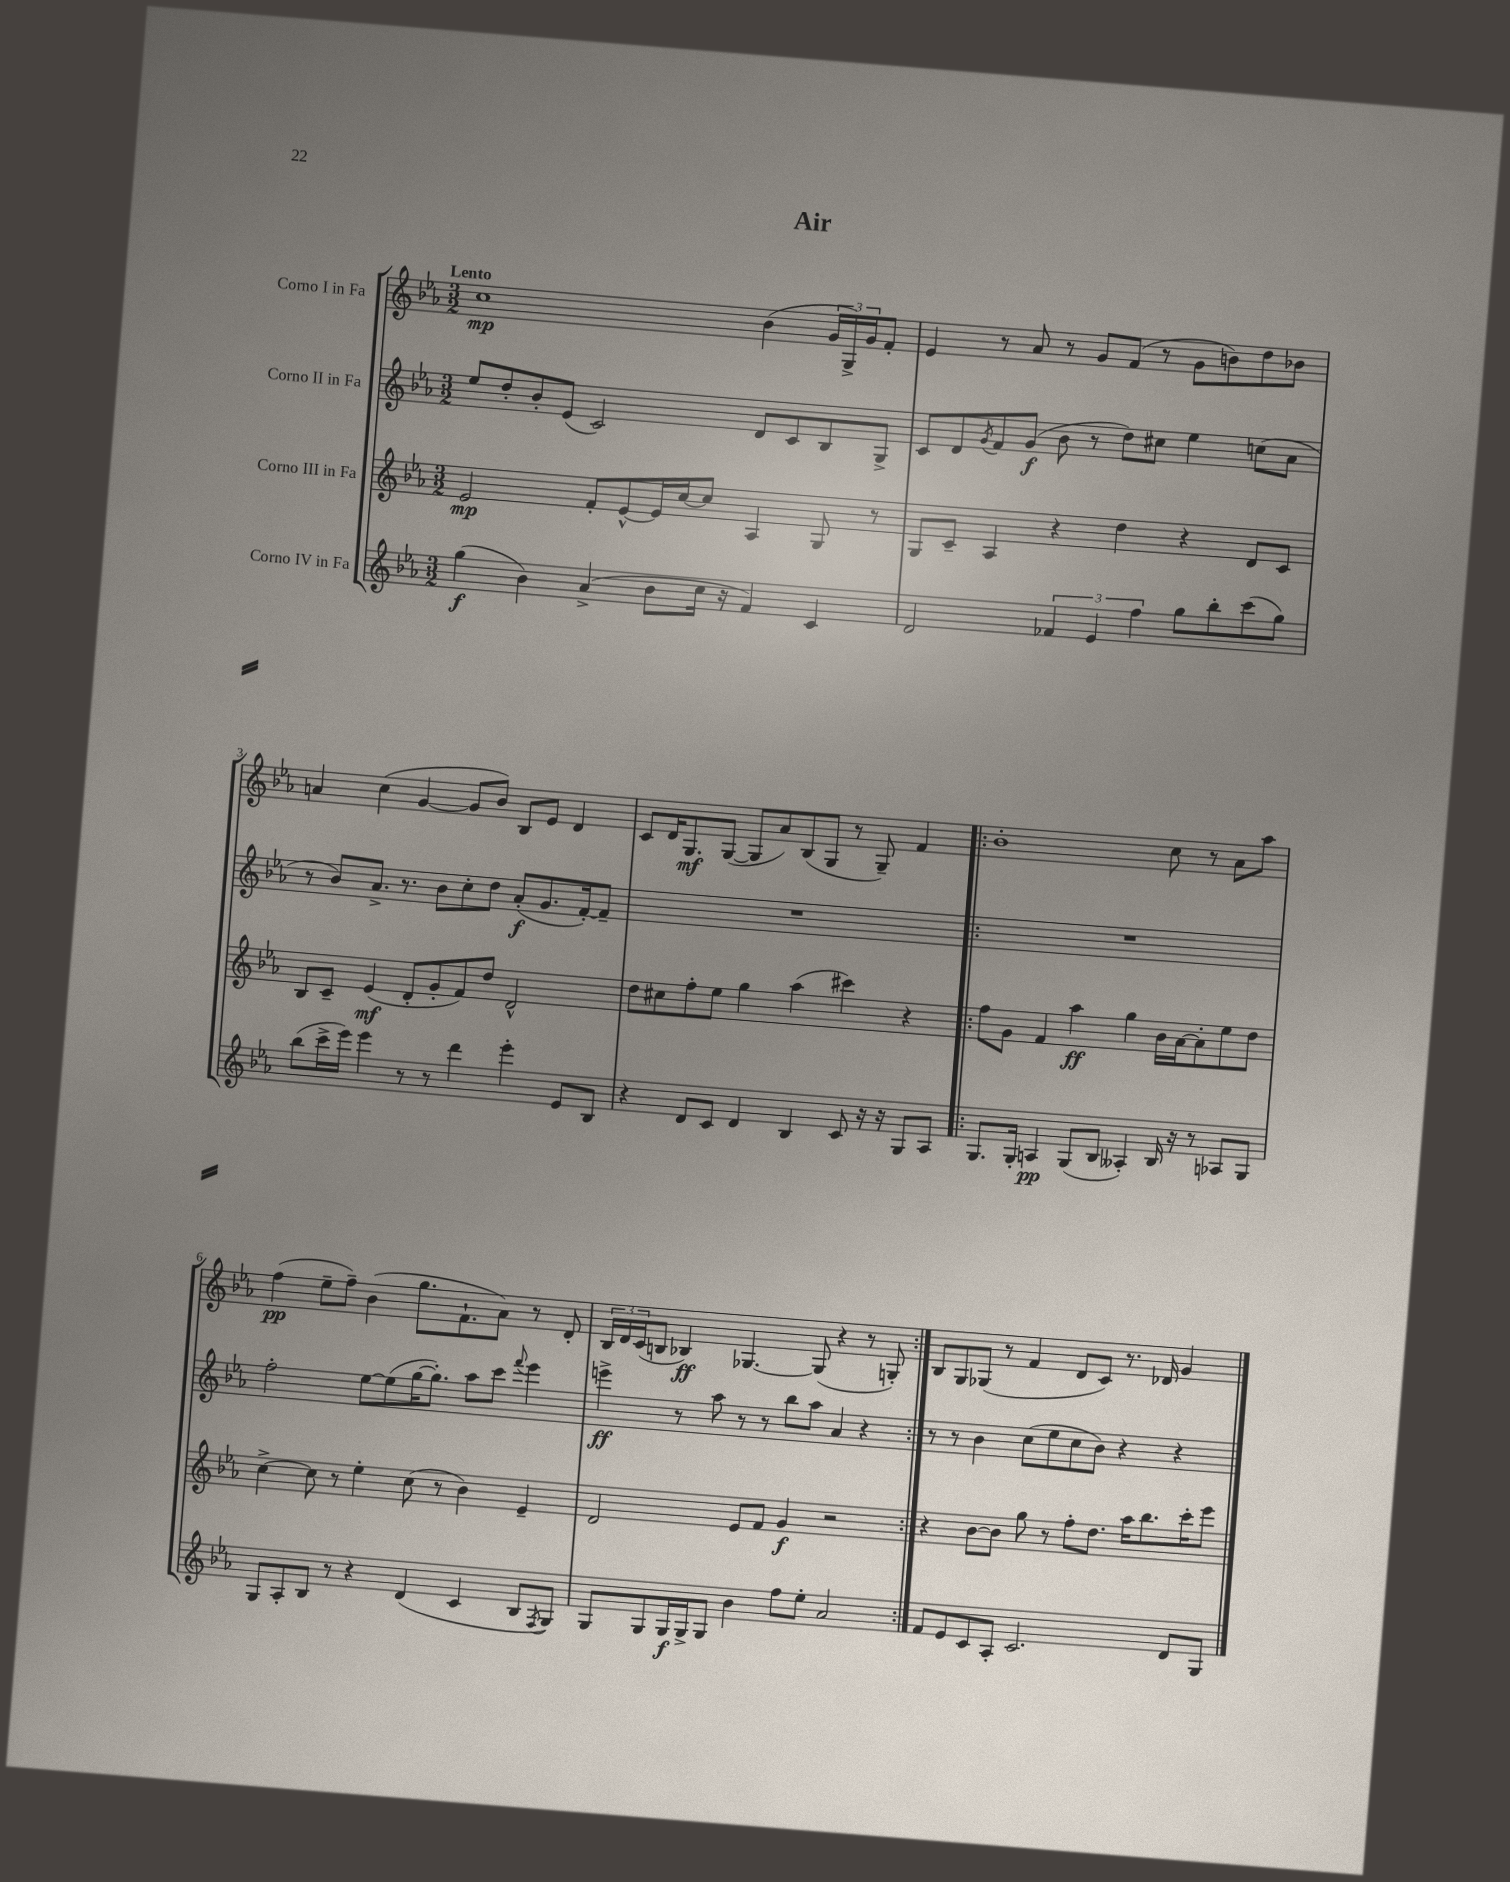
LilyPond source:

\header { title = "Air" }
<<
\new StaffGroup <<
\new Staff = "s0" \with { instrumentName = "Corno I in Fa" } {
    \clef treble \key ees \major \numericTimeSignature \time 3/2 \tempo "Lento"
    c''1\mp bes'4( \tuplet 3/2 { g'16 g16->) g'16 } f'8-. |
    ees'4 r8 aes'8 r8 g'8 f'8( r8 g'8 b'8) d''8 bes'8 |
    a'4 c''4( g'4~ g'8 bes'8) bes8 ees'8 d'4 |
    c'8 d'16 g8.\mf g8~( g8 aes'8) bes8( g8 r8 g8--) f'4 |
    \repeat volta 2 { bes'1-. c''8 r8 aes'8 aes''8 |
    f''4\pp( ees''8-- f''8--) bes'4( g''8. f'8.-! aes'8) r8 d'8-. |
    \tuplet 3/2 { bes16 d'16 c'16( } b8 bes4\ff) ges4.~ ges8( r4 r8 g8-.) | }
    bes8 g8 ges8( r8 f'4 d'8 c'8) r8. des'16 g'4 \bar "|." |
}
\new Staff = "s1" \with { instrumentName = "Corno II in Fa" } {
    \clef treble \key ees \major \numericTimeSignature \time 3/2
    ees''8 d''8-. bes'8-. ees'8( c'2) d'8 c'8 bes8 g8-> |
    c'8 d'8 \acciaccatura { g'8 } f'8 g'8\f( bes'8 r8 d''8) cis''8 ees''4 c''8( aes'8 |
    r8 bes'8) aes'8.-> r8. bes'8 c''8-. d''8 aes'8-.\f( g'8. f'16~-.) f'8-- |
    R1. |
    \repeat volta 2 { R1. |
    f''2-. ees''8~ ees''8( g''16~ g''8.-.) aes''8 c'''8 \appoggiatura { f'''8 } ees'''4 |
    e'''4->\ff r8 aes''8 r8 r8 bes''8 aes''8 aes'4 r4 | }
    r8 r8 bes'4 c''8( ees''8 c''8 bes'8) r4 r4 \bar "|." |
}
\new Staff = "s2" \with { instrumentName = "Corno III in Fa" } {
    \clef treble \key ees \major \numericTimeSignature \time 3/2
    ees'2\mp f'8-. ees'8~-^ ees'16 c''16~ c''8 aes4 g8 r8 |
    g8 c'8-- aes4 r4 d''4 r4 d'8 c'8 |
    bes8 c'8-- ees'4\mf( d'8-. g'8-. f'8) d''8 d'2-^ |
    d''8 cis''8 f''8-. ees''8 g''4 aes''4( cis'''4) r4 |
    \repeat volta 2 { f''8 g'8 f'4 aes''4\ff g''4 bes'16 aes'16~ aes'8-. ees''8 d''8 |
    c''4~-> c''8 r8 ees''4-. c''8( r8 bes'4) ees'4-- |
    d'2 ees'8 f'8 g'4\f r2 | }
    r4 bes'8~ bes'8 g''8 r8 f''8-. d''8. aes''16 bes''8. c'''16-. ees'''8 \bar "|." |
}
\new Staff = "s3" \with { instrumentName = "Corno IV in Fa" } {
    \clef treble \key ees \major \numericTimeSignature \time 3/2
    g''4\f( bes'4) aes'4->( bes'8 c''16 r16 f'4) c'4 |
    d'2 \tuplet 3/2 { fes'4 ees'4 f''4 } g''8 bes''8-. c'''8( g''8) |
    bes''8( c'''16-> ees'''16) ees'''4 r8 r8 d'''4 ees'''4-. ees'8 bes8 |
    r4 d'8 c'8 d'4 bes4 c'8 r16 r16 g8 aes8 |
    \repeat volta 2 { g8. g16-. a4\pp g8( bes8 aeses4-.) bes16 r16 r8 aes8 g8 |
    g8 aes8-. bes8 r8 r4 d'4( c'4 bes8 \acciaccatura { f8 } g8) |
    g8 g8 g16\f g16-> g8 bes'4 f''8 ees''8-. aes'2 | }
    f'8 ees'8 c'8 aes8-. c'2. d'8 g8 \bar "|." |
}
>>
>>
